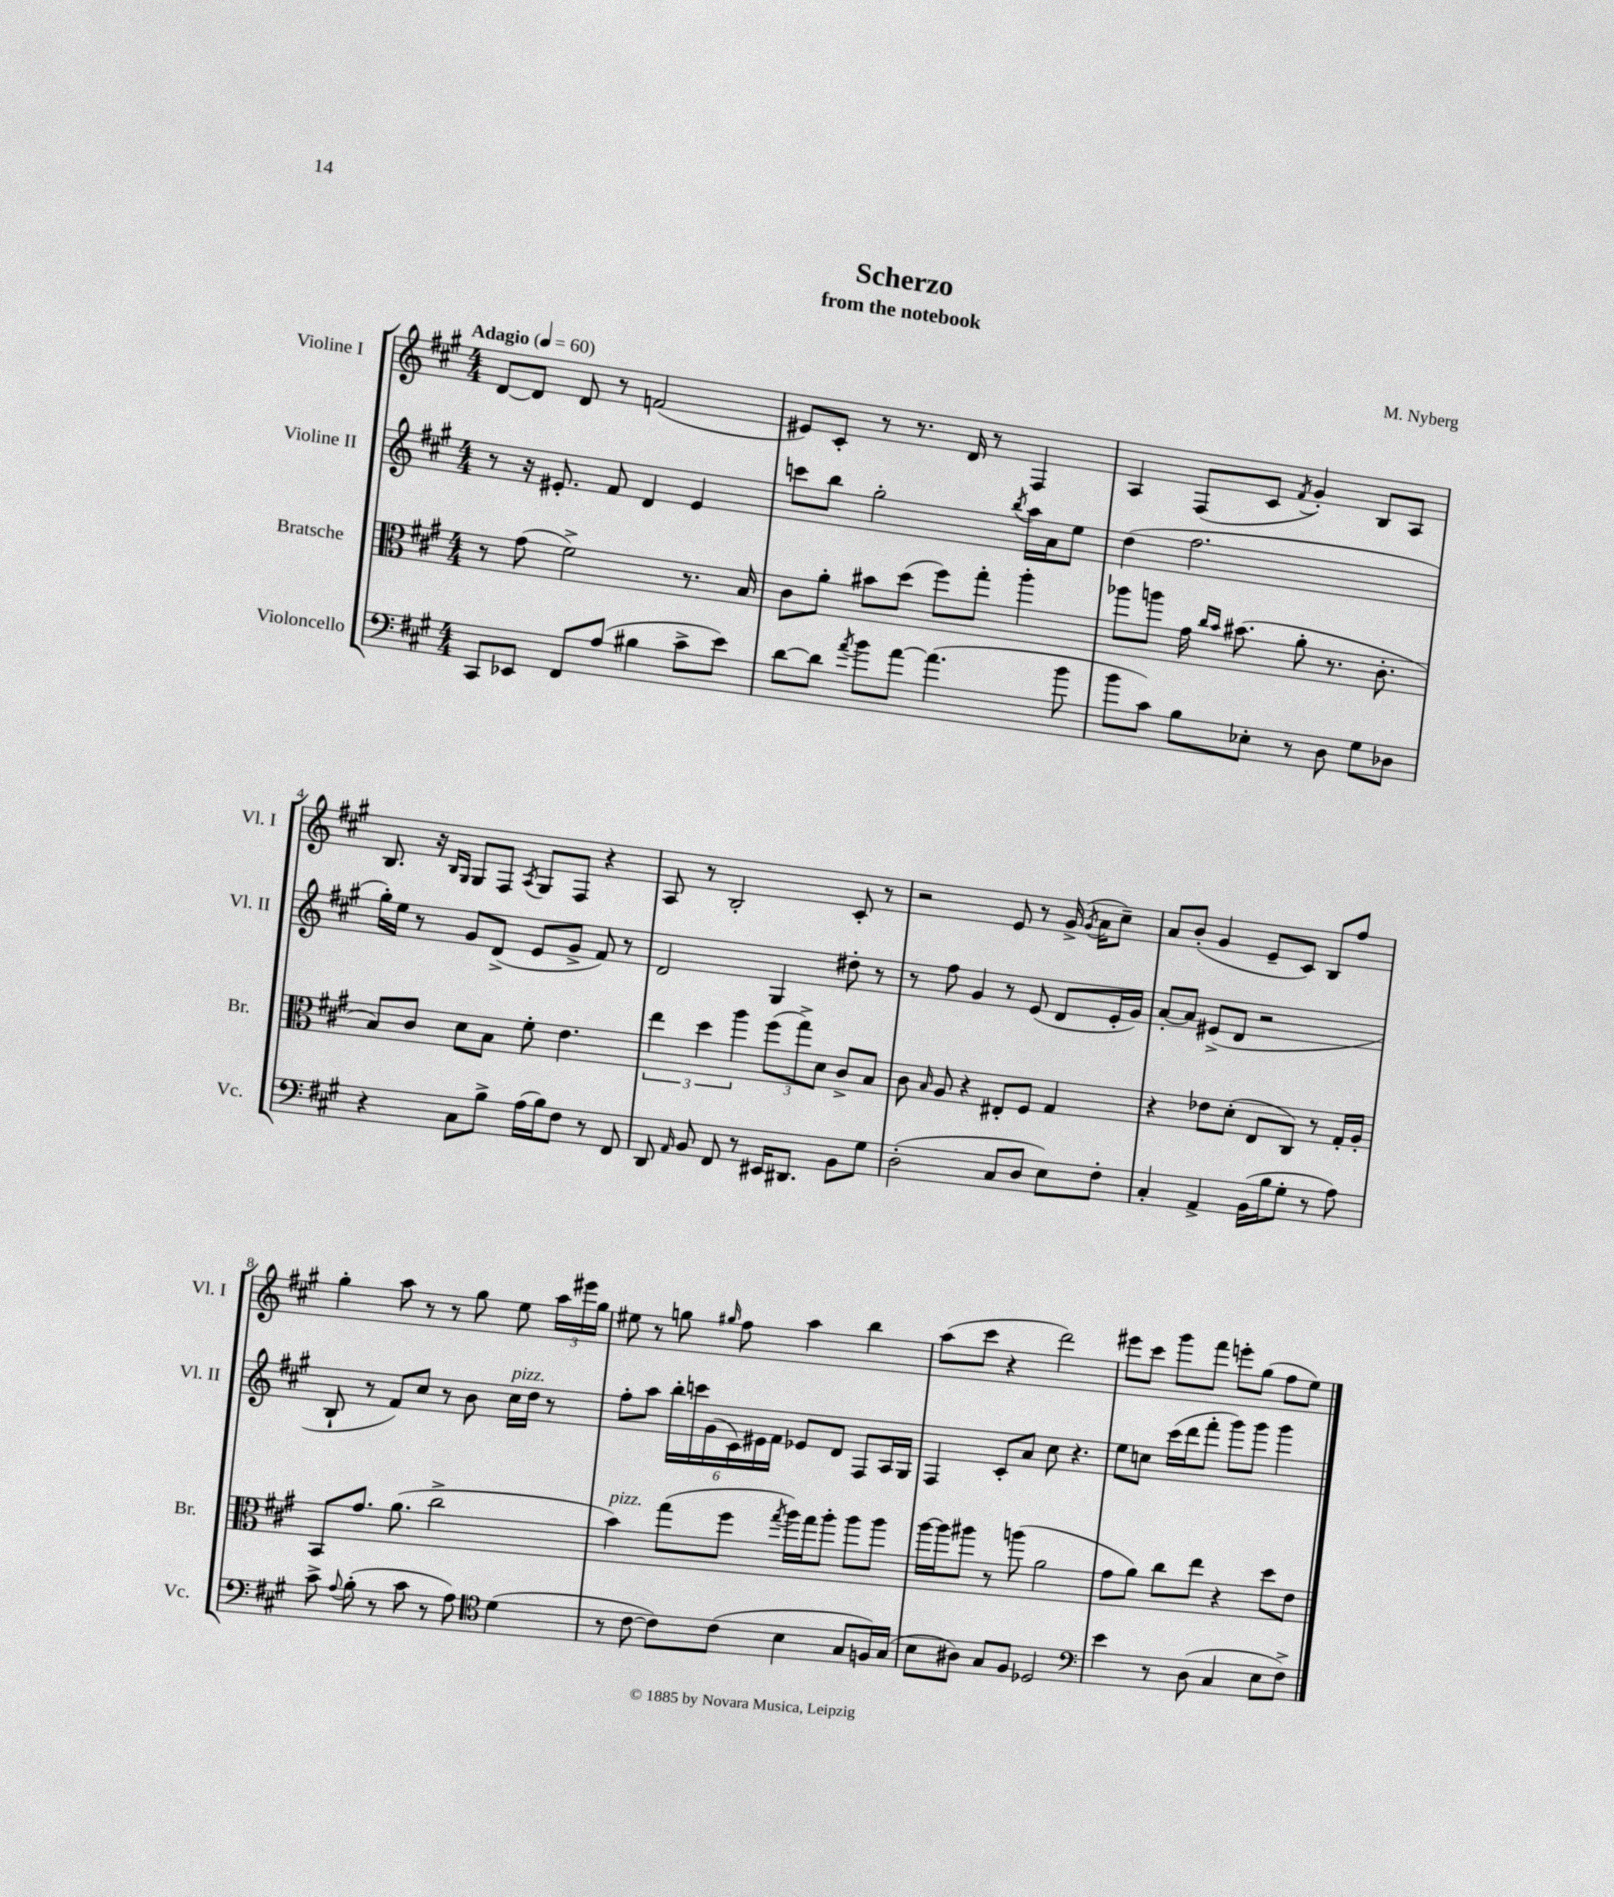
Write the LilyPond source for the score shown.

\header { title = "Scherzo" composer = "M. Nyberg" subtitle = "from the notebook" }
<<
\new StaffGroup <<
\new Staff = "s0" \with { instrumentName = "Violine I" shortInstrumentName = "Vl. I" } {
    \clef treble \key a \major \numericTimeSignature \time 4/4 \tempo "Adagio" 4 = 60
    \autoBeamOff d'8[~ d'8] d'8 r8 f'2( |
    eis'8[) cis'8]-. r8 r8. d'16 r8 fis4 |
    a4 fis8[( cis'8] \acciaccatura { fis'8 } gis'4-.) b8[ a8] |
    b8. r16 \grace { b16[ gis16] } gis8[ fis8] \acciaccatura { a8 } gis8[ fis8] r4 |
    a8 r8 b2-. cis'8-. r8 |
    r2 e'8 r8 gis'16->( \acciaccatura { gis'8 } a'16[ cis''8]--) |
    a'8[ b'8]-.( gis'4 e'8[-- cis'8]) b8[ fis''8] |
    gis''4-. a''8 r8 r8 gis''8 e''8 \tuplet 3/2 { a''16[ eis'''16 gis''16] } |
    eis''8 r8 g''8 \grace { gis''16 } fis''8 a''4 b''4 |
    a''8[( cis'''8] r4 d'''2) |
    eis'''8[ cis'''8] gis'''8[ fis'''8] e'''8[-. gis''8]( fis''8[ e''8]) \bar "|." |
}
\new Staff = "s1" \with { instrumentName = "Violine II" shortInstrumentName = "Vl. II" } {
    \clef treble \key a \major \numericTimeSignature \time 4/4
    \autoBeamOff r8 r16 eis'8.-. fis'8 d'4 eis'4 |
    c'''8[ b''8] gis''2-. \acciaccatura { b''8 } a''16[ a'16 e''8] |
    d''4( fis''2. |
    gis''16[-.) e''16] r8 gis'8[ d'8]->( e'8[ gis'8]-> fis'8) r8 |
    d'2 gis4 dis''8-. r8 |
    r8 fis''8 gis'4 r8 e'8( d'8[ e'16-. gis'16]) |
    a'8[~-. a'8] eis'8[->( d'8] r2 |
    b8-! r8 fis'8[) cis''8] r8 b'8 cis''16[^\markup { \italic "pizz." } d''16] r8 |
    fis''8[-. a''8] \tuplet 6/4 { b''16[-. c'''16 gis'16( cis'16) eis'16 fis'16] } ees'8[ d'8] fis8[ a16 gis16] |
    fis4 cis'8[-. a'8] cis''8 r4. |
    e''8[ c''8] cis'''16[( d'''16 fis'''8]-. gis'''8[) gis'''8] gis'''4 \bar "|." |
}
\new Staff = "s2" \with { instrumentName = "Bratsche" shortInstrumentName = "Br." } {
    \clef alto \key a \major \numericTimeSignature \time 4/4
    \autoBeamOff r8 gis'8( fis'2->) r8. b16 |
    cis'8[ a'8]-. bis'8[ d''8]( fis''8[) gis''8]-. a''4-. |
    aes''8[ a''8] gis'16 \grace { cis''16[ b'16] } bis'8.( a'8-. r8. cis'8.-. |
    b8[) cis'8] d'8[ b8] fis'8-. e'4. |
    \tuplet 3/2 { e''4 d''4 a''4 } \tuplet 3/2 { fis''8[( gis''8->) d'8] } cis'8[-> b8] |
    cis'8 \grace { b16 } a8 r4 eis8[-. fis8] gis4 |
    r4 ees'8[ d'8]-.( e8[ cis8]) r8 gis16[-. a16]-. |
    b,8[ gis'8.] a'8.( cis''2-> |
    b'4^\markup { \italic "pizz." }) gis''8[( fis''8] \acciaccatura { gis''8 } a''16[) gis''16 a''8]-. a''8[ a''8] |
    a''16[~ a''16 ais''8] r8 a''8( a'2 |
    gis'8[ a'8]) cis''8[ e''8] r4 d''8[ e'8] \bar "|." |
}
\new Staff = "s3" \with { instrumentName = "Violoncello" shortInstrumentName = "Vc." } {
    \clef bass \key a \major \numericTimeSignature \time 4/4
    \autoBeamOff cis,8[ ees,8] fis,8[ a8]( bis4 cis'8[-> e'8]) |
    d'8[~ d'8] \acciaccatura { a'8 } b'8[ a'8]~ a'4.( b'8 |
    b'8[ cis'8]) b8[ ees8]-. r8 d8 gis8[ des8] |
    r4 cis8[ b8]-> a16[( b16) fis8] r8 fis,8 |
    d,8 \grace { a,16 } b,8 fis,8 r8 eis,16[ dis,8.] b,8[ gis8] |
    d2-.( cis8[ d8] e8[) fis8]-. |
    cis4-. a,4-> b,16[( b16 gis8]-. r8 a8) |
    cis'8-> \appoggiatura { a8 } b8-.( r8 cis'8 r8 a8) \clef tenor d'4( |
    r8 cis'8~ cis'8[) cis'8]( b4 gis8[ f16) gis16]( |
    b8[ ais8]) gis8[ fis8] des2 |
    \clef bass e'4 r8 d8( cis4 e8[ fis8]->) \bar "|." |
}
>>
>>
